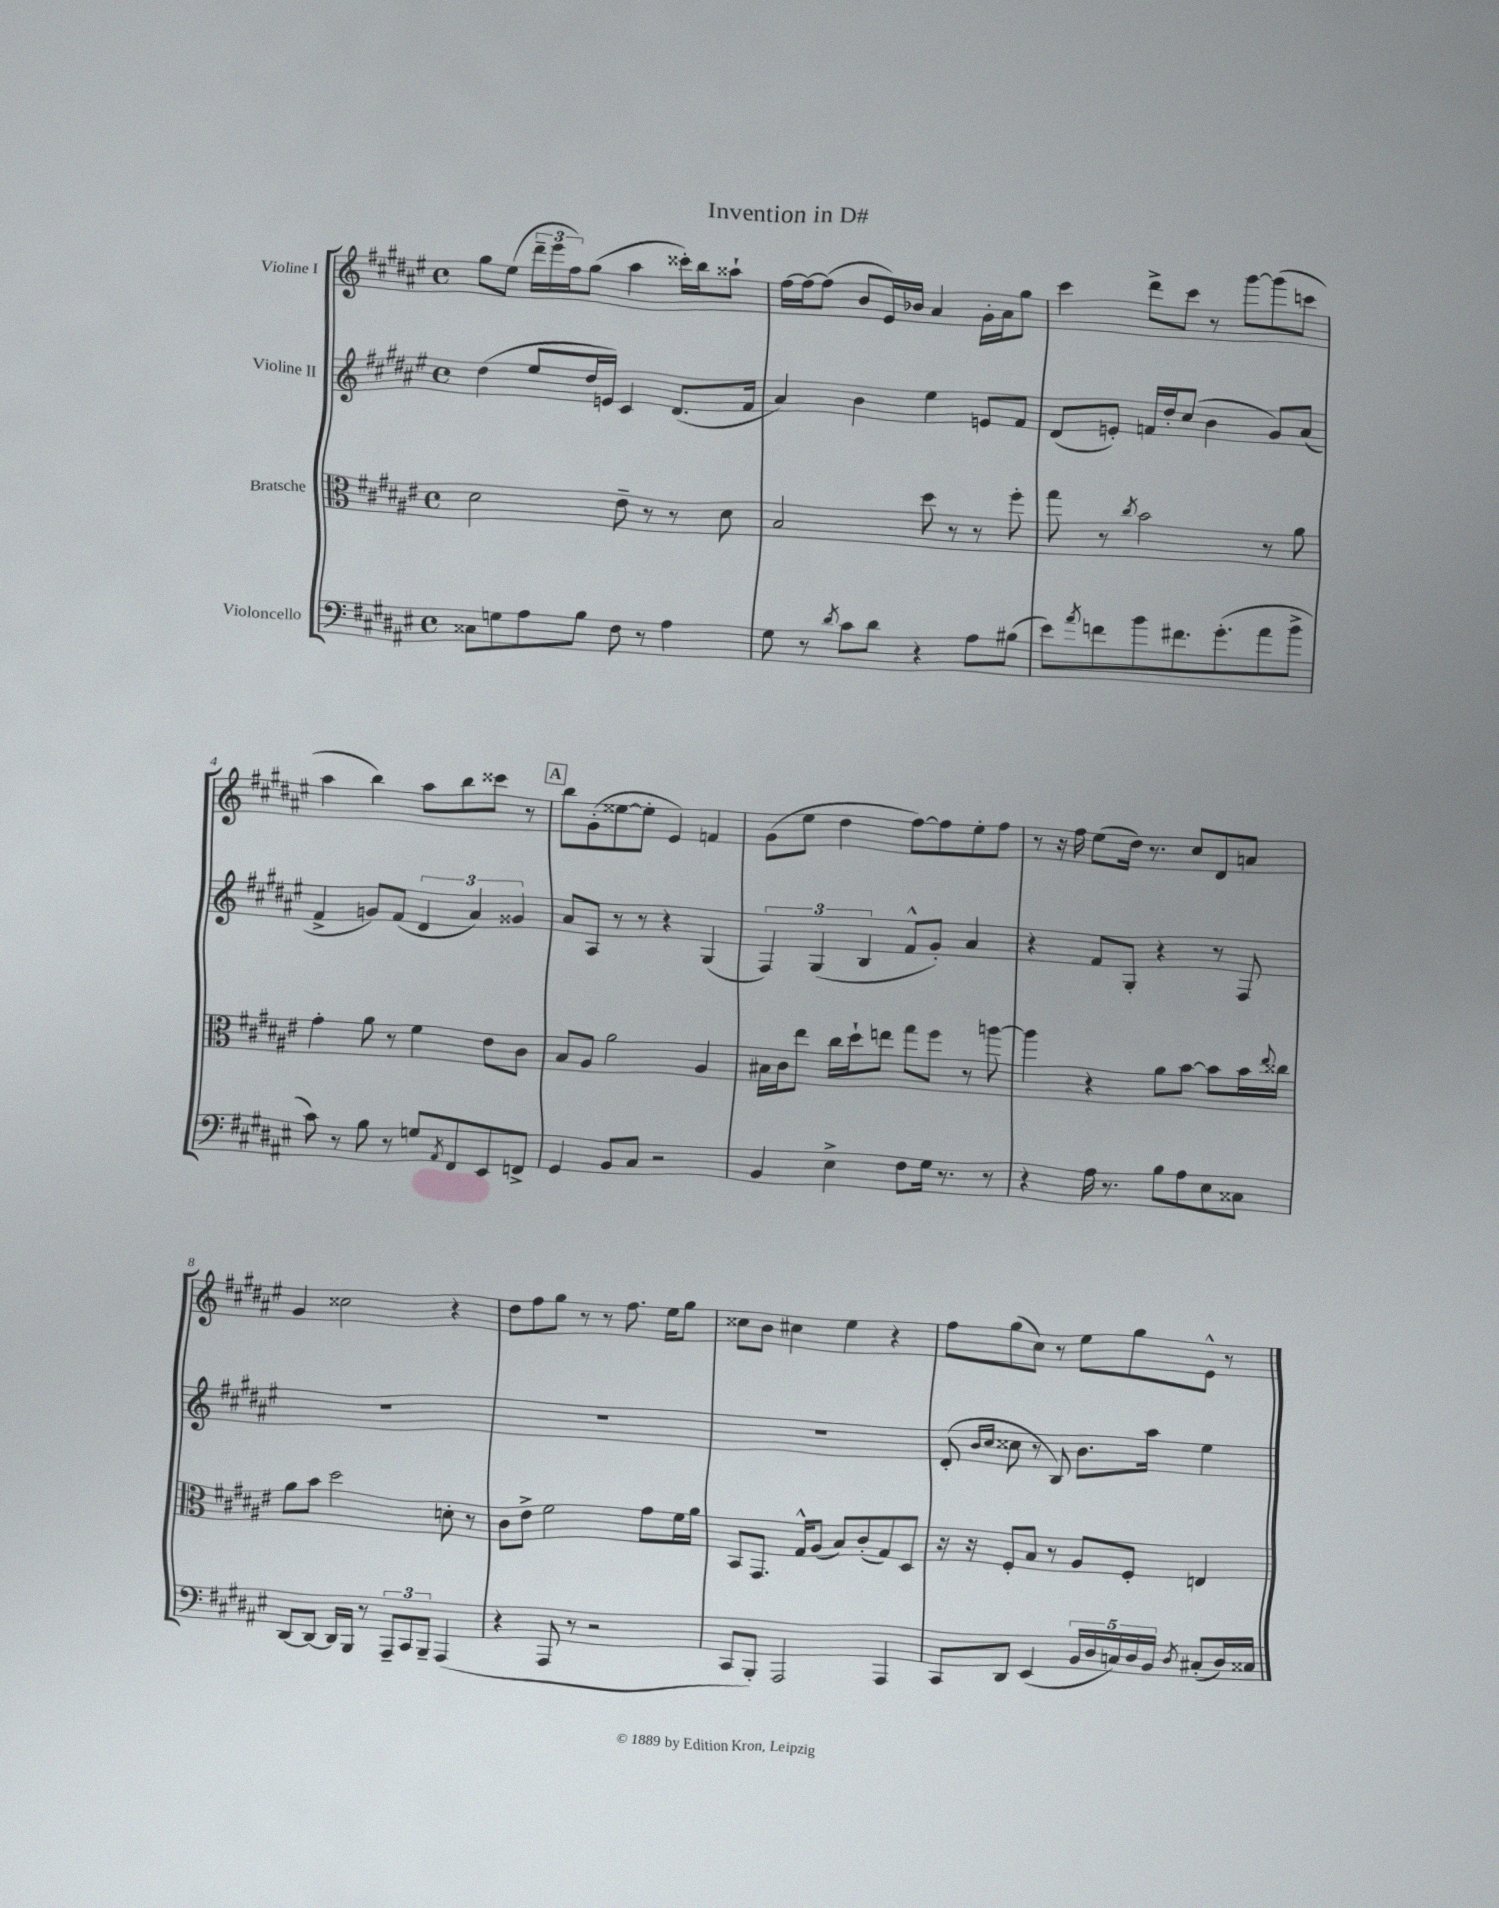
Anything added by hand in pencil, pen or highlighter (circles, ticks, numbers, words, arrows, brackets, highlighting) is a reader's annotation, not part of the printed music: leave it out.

**kern	**kern	**kern	**kern
*staff4	*staff3	*staff2	*staff1
*clefF4	*clefC3	*clefG2	*clefG2
*k[f#c#g#d#a#e#]	*k[f#c#g#d#a#e#]	*k[f#c#g#d#a#e#]	*k[f#c#g#d#a#e#]
*M4/4	*M4/4	*M4/4	*M4/4
*met(c)	*met(c)	*met(c)	*met(c)
8C##	2d#	(4dd#	8gg#
8G	.	.	(8ee#
8A#	.	8ee#	24ddd#~
.	.	.	24eee#
.	.	.	24ff#)
8B	.	16dd#	(8gg#
.	.	16e)	.
8F#	8e#~	4c#	4aa#
8r	8r	.	.
4A#	8r	(8.d#	16ccc##')
.	.	.	16bb
.	8d#	.	8aa##`
.	.	16f#	.
=	=	=	=
8G#	2B	4a#)	[16ff#
.	.	.	16ff#_
8r	.	.	(8ff#]
8qd#	.	.	.
8c#	.	4b	8b
8d#	.	.	16e#)
.	.	.	16b-
4r	8dd#	4ee#	4a#
.	8r	.	.
8A#	8r	8e	16g#'
.	.	.	16a#
(8B#	8ff#'	8f#	8gg#
=	=	=	=
8e#)	8gg#	(8d#	4ccc#
8qa#	.	.	.
8f	8r	8e')	.
.	8qcc#	.	.
8b	2b	16f	8ddd#^
.	.	16dd#'	.
8.f#	.	(8cc#	8ccc#
.	.	4b	8r
(8.g#'	.	.	.
.	.	.	[8ggg#
8a#	8r	8g#)	(8ggg#]
8b^	8a#	(8a#	8ccc
=	=	=	=
8c#)	4g#'	4f#^	4aa#
8r	.	.	.
8B	8a#	8g)	4bb)
8r	8r	(8f#	.
8G	4f#	6d#	8aa#
8qAA#	.	.	.
8FF#	.	.	8bb
.	.	6a#)	.
8EE#	8e#	.	8ccc##
.	.	6g##	.
8FF^	8c#	.	8r
=	=	=	=
4GG#	8B	8a#	8bb
.	8A#	8A#	(8g#'
8BB	2a#	8r	[8ee##
8C#	.	8r	8ee##']
2r	.	4r	4e#)
.	4A#	(4G#	4f
=	=	=	=
4BB	16B#	6F#)	(8g#
.	16c#	.	.
.	8ee#	.	8ee#
.	.	(6G#	.
4E#^	16cc#	.	4dd#
.	16dd#`	.	.
.	.	6B	.
.	8ee	.	.
8F#	8gg#	8f#^^	[8ff#)
16G#	8ff#	8g#')	8ff#]
8.r	.	.	.
.	8r	4a#	8ee#'
8r	[8aa	.	8ff#
=	=	=	=
4r	4aa]	4r	8r
.	.	.	16r
.	.	.	16ff#
16A#	4r	8f#	(8ee#
8.r	.	.	.
.	.	8G#'	16dd#)
.	.	.	8.r
8B	8a#	4r	.
8A#	[8b	.	8cc#
8E#	8b]	8r	8d#
8C##	16b	8F#	8a
.	8qqee#	.	.
.	16cc##	.	.
=	=	=	=
[8DD#	8a#	1r	4g#
8DD#_	8b	.	.
16DD#]	2dd#	.	2cc##
16BBB	.	.	.
8r	.	.	.
12AAA#~	.	.	.
12CC#	.	.	.
12BBB~	.	.	.
(4AAA#	8d'	.	4r
.	8r	.	.
=	=	=	=
4r	8c#	1r	8dd#
.	8e#^	.	8ff#
8AAA#	2f#	.	8gg#
8r	.	.	8r
2r	.	.	8r
.	.	.	8.ff#
.	8g#	.	.
.	.	.	16ee#
.	16f#	.	8gg#
.	16a#	.	.
=	=	=	=
8CC#	8BB	1r	8cc##
8BBB')	8.GG#	.	8b
2AAA#	.	.	4cc#
.	16G#^^	.	.
.	(8A#	.	.
.	8B)	.	4ee#
.	(8c#'	.	.
4AAA#	8G#)	.	4r
.	8D#	.	.
=	=	=	=
8CC#	16r	(8d#'	8ff#
.	16r	.	.
.	.	16qqb	.
.	.	16qqcc#	.
8DD#	8F#'	8cc##	(8gg#
(4EE#	8B	8r	8cc#)
.	8r	8B)	8r
20BB	8A#	8.b	8ee#
20D#	.	.	.
20C)	.	.	.
.	8F#'	.	8gg#
20D#	.	.	.
.	.	16aa#	.
20BB	.	.	.
8qD#	.	.	.
(8C#'	4E	4ee#	8e#^^
16D#)	.	.	8r
16C##	.	.	.
==	==	==	==
*-	*-	*-	*-
